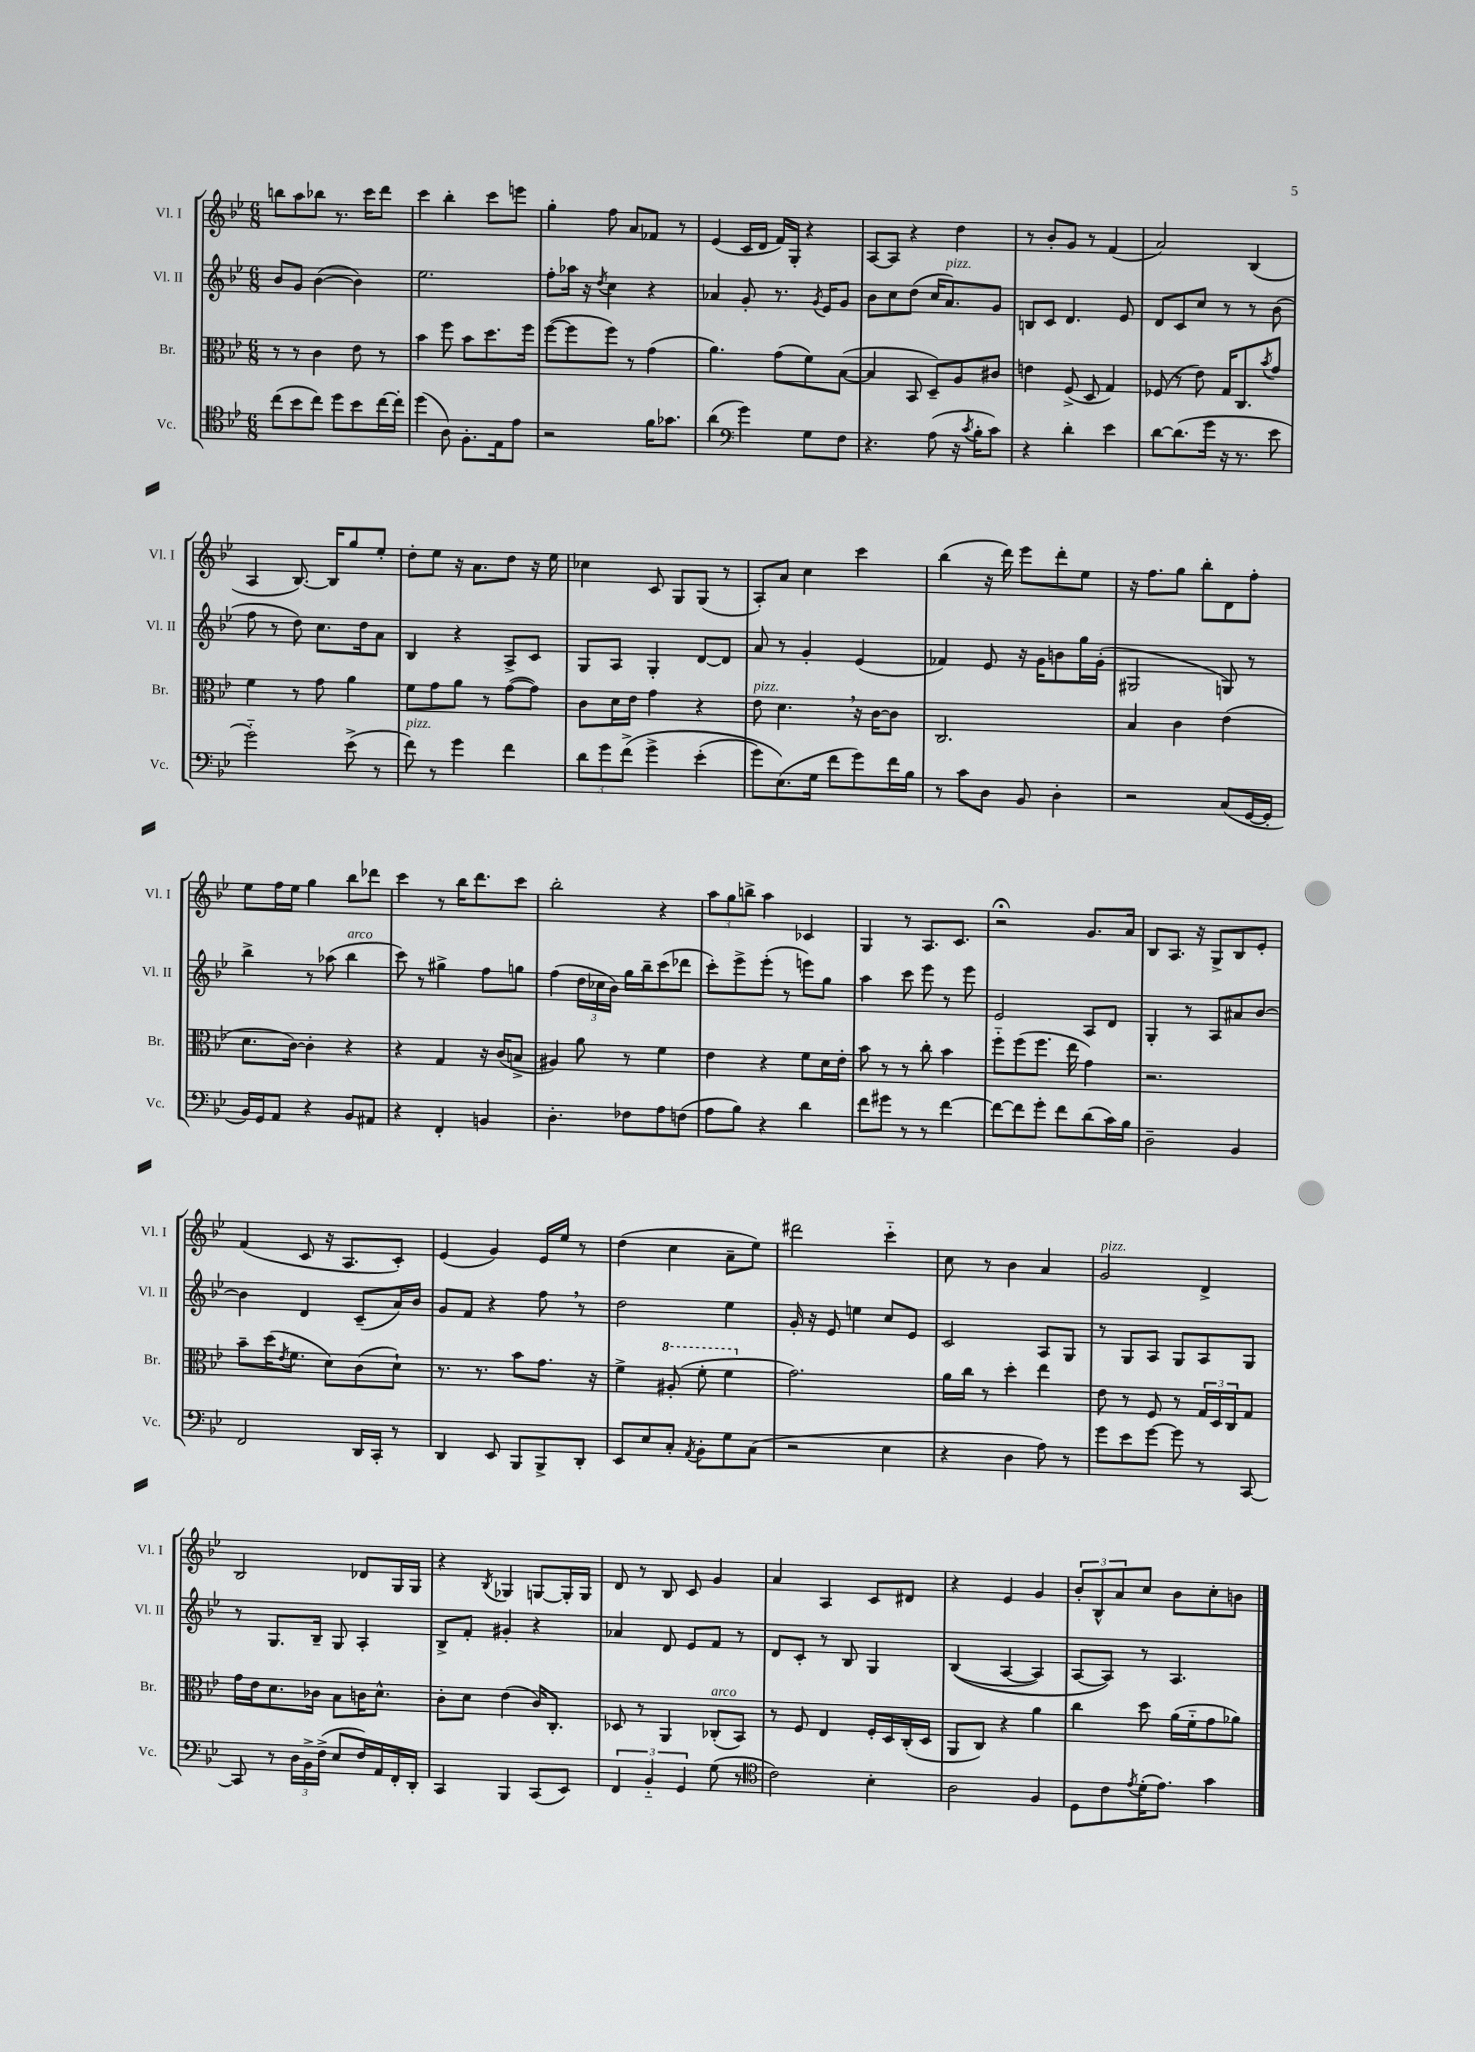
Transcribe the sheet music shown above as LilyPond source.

<<
\new StaffGroup <<
\new Staff = "s0" \with { instrumentName = "Vl. I" shortInstrumentName = "Vl. I" } {
    \clef treble \key bes \major \numericTimeSignature \time 6/8
    b''8 a''8 bes''8 r8. c'''16 d'''8 |
    c'''4 bes''4-. c'''8 e'''8 |
    g''4-. f''8 a'8 fes'8 r8 |
    ees'4( c'16 d'16 f'16) g16-. r4 |
    a8~ a8 r4 d''4 |
    r8 bes'8-. g'8 r8 f'4( |
    a'2) bes4( |
    a4 bes8.~) bes16 g''8 ees''8-. |
    d''8-. ees''8 r16 a'8. d''8 r16 ees''16 |
    ces''4 c'8 g8 g8( r8 |
    a8-.) a'8 c''4 c'''4 |
    bes''4( r16 d'''16) ees'''8 d'''8-. ees''8 |
    r16 f''8. g''8 bes''8-. d'8 f''8-. |
    ees''8 f''16 ees''16 g''4 bes''8 des'''8 |
    c'''4 r8 bes''16 d'''8. c'''8 |
    bes''2-. r4 |
    \tuplet 3/2 { a''8 g''8 b''8-> } a''4 ces'4 |
    g4 r8 a8. c'8. |
    r2\fermata g'8. a'16 |
    bes8 a8. r16 g8-> bes8 ees'8-. |
    f'4( c'8 r16 a8. c'8-.) |
    ees'4( g'4) ees'16 ees''16 r8 |
    d''4( c''4 a'8-- ees''8) |
    dis'''2 c'''4-_ |
    c''8 r8 bes'4 a'4 |
    g'2^\markup { \italic "pizz." } d'4-> |
    bes2 des'8 g16 g16 |
    r4 \acciaccatura { bes8 } ges4 g8~ g16-. g16 |
    d'8 r8 bes8 c'8 g'4 |
    a'4 a4 c'8 dis'8 |
    r4 ees'4 g'4 |
    \tuplet 3/2 { bes'8-. bes8-^ a'8 } c''8 bes'8 c''8-. b'8 \bar "|." |
}
\new Staff = "s1" \with { instrumentName = "Vl. II" shortInstrumentName = "Vl. II" } {
    \clef treble \key bes \major \numericTimeSignature \time 6/8
    bes'8 g'8 bes'4~( bes'4) |
    ees''2. |
    f''8-. aes''16 r16 \acciaccatura { d''8 } c''4 r4 |
    aes'4 g'8-. r8. \acciaccatura { g'8 } ees'16 g'8 |
    bes'8 c''8 d''8( c''16 a'8.^\markup { \italic "pizz." }) g'8 |
    b8 c'8 d'4. ees'8 |
    d'8 c'8 c''8 r8 r8 bes'8( |
    f''8 r8 d''8) c''8. d''16 a'8 |
    bes4 r4 a8-> c'8 |
    g8 a8 g4-. d'8~ d'8 |
    a'8 r8 g'4-. ees'4( |
    fes'4) ees'8 r16 g'16 b'8 g''16 g'16-.( |
    gis2 g8) r8 |
    bes''4-> r8 aes''8( bes''4^\markup { \italic "arco" } |
    c'''8) r8 gis''4-> f''8 g''8 |
    f''4( \tuplet 3/2 { d''16 ces''16 bes'16) } g''16 bes''16-- c'''8( des'''8 |
    c'''8-.) ees'''8-> ees'''8-.( r8 e'''8) g''8 |
    a''4 c'''8 ees'''8 r8 ees'''8 |
    ees'2 a8 d'8 |
    g4-. r8 a8 ais'8 bes'8~ |
    bes'4 d'4 c'8--( a'16) bes'16 |
    g'8 f'8 r4 f''8 \breathe r8 |
    d''2 ees''4 |
    g'16-. r16 ees'8 e''4 c''8 ees'8 |
    c'2 a8 g8 |
    r8 g8 a8 g8 a8 g8 |
    r8 g8. bes16-- g8 a4-. |
    bes8-> f'8-. gis'4-. r4 |
    aes'4 d'8 ees'8 f'8 r8 |
    d'8 c'8-. r8 bes8 g4 |
    bes4(\( a4~ a4) |
    a8~ a8\) r8 a4. \bar "|." |
}
\new Staff = "s2" \with { instrumentName = "Br." shortInstrumentName = "Br." } {
    \clef alto \key bes \major \numericTimeSignature \time 6/8
    r8 r8 c'4 ees'8 r8 |
    bes'4 f''8 bes'8 d''8. f''16 |
    f''8~( f''8 f''8) r8 g'4( |
    a'4.) g'8( f'8) bes8~( |
    bes4 bes,8 d8--) a8 cis'8 |
    e'4 f8->( d8 g4) |
    fes8( r8 ees'8) g16 c8. \acciaccatura { bes'8 } g'8 |
    f'4 r8 g'8 a'4 |
    f'8 g'8 a'8 r8 g'8~( g'8) |
    c'8 d'16 ees'16 g'4 r4 |
    ees'8^\markup { \italic "pizz." } d'4. \breathe r16 c'16~ c'8 |
    c2. |
    bes4 c'4 ees'4( |
    d'8. c'16~) c'4-. r4 |
    r4 g4 r16 c'16( b8-> |
    ais4) a'8 r8 f'4 |
    ees'4 r4 f'8 d'16 ees'16-. |
    bes'8 r8 r8 c''8-. bes'4 |
    f''8-_ f''8( f''8. ees''16 g'4) |
    r2. |
    bes'8-- d''16( \acciaccatura { ees'8 } f'8. d'8) c'8( d'8-!) |
    r8. r8. bes'8 g'8. r16 |
    f'4-> \ottava #1 ais'8-.( f''8-. f''4 \ottava #0 |
    g'2.) |
    a'16 c''16 r8 d''4-. ees''4 |
    ees'8 r8 f8 r8 \tuplet 3/2 { g16 d16 c16 } g8 |
    g'16 ees'16 d'8. ces'16 bes8 c'16 d'8.-^ |
    c'8-. d'8 ees'4( c'16) c8.-. |
    des8 r8 a,4 ces8-.^\markup { \italic "arco" }( bes,8) |
    r8 f8 ees4 f16-. d16 c16-.( d16 |
    a,8 c8) r4 a'4 |
    c''4 d''8 a'16( f'16-_ g'8 aes'8) \bar "|." |
}
\new Staff = "s3" \with { instrumentName = "Vc." shortInstrumentName = "Vc." } {
    \clef tenor \key bes \major \numericTimeSignature \time 6/8
    c''8( bes'8 c''8) d''8 bes'8 c''16~ c''16-. |
    d''4( a8) f8.-. ees16 ees'8 |
    r2 f'16 ges'8. |
    a'4( \clef bass g'4) g8 f8 |
    r4. a8( r16 \acciaccatura { c'8 } bes16-. c'8) |
    r4 d'4-. ees'4 |
    d'8~ d'8.( g'16 r16 r8. ees'8 |
    g'2-_) ees'8->( r8 |
    f'8^\markup { \italic "pizz." }) r8 g'4 f'4 |
    \tuplet 3/2 { d'8 g'8 f'8->\( } g'4-> ees'4-.( |
    g'8) ees8.(\) g16 f'8 g'8) f'16 bes16 |
    r8 c'8 d8 bes,8 d4-. |
    r2 c8( g,16~ g,16-. |
    bes,16) g,16 a,8 r4 bes,8 ais,8 |
    r4 f,4-. b,4 |
    d4.-. fes8 a8 f8( |
    a8 bes8) r4 d'4 |
    f'8 gis'8 r8 r8 f'4~ |
    f'8~ f'8 g'8-. f'8 d'8( c'16) bes16 |
    d2-- bes,4 |
    f,2 d,16 c,16-. r8 |
    d,4 ees,8 bes,,8 bes,,8-> d,8-. |
    ees,8 ees8 c8-. \acciaccatura { a,8 } bes,8-. g8 c8( |
    r2 ees4 |
    r4 d4 a8) r8 |
    g'8 ees'8 g'8~ g'8 r8 c,8~ |
    c,8 r8 \tuplet 3/2 { d16 bes,16-> f16->( } ees8 f16) a,16 f,16-. d,16-. |
    c,4 bes,,4 c,8( ees,8) |
    \tuplet 3/2 { f,4 bes,4-_ g,4 } g8( r8 |
    \clef tenor c'2) bes4-. |
    a2 f4 |
    d8 c'8 \acciaccatura { ees'8 } d'16-.( ees'8.) g'4 \bar "|." |
}
>>
>>
\layout { \context { \Score \remove "Bar_number_engraver" } }
